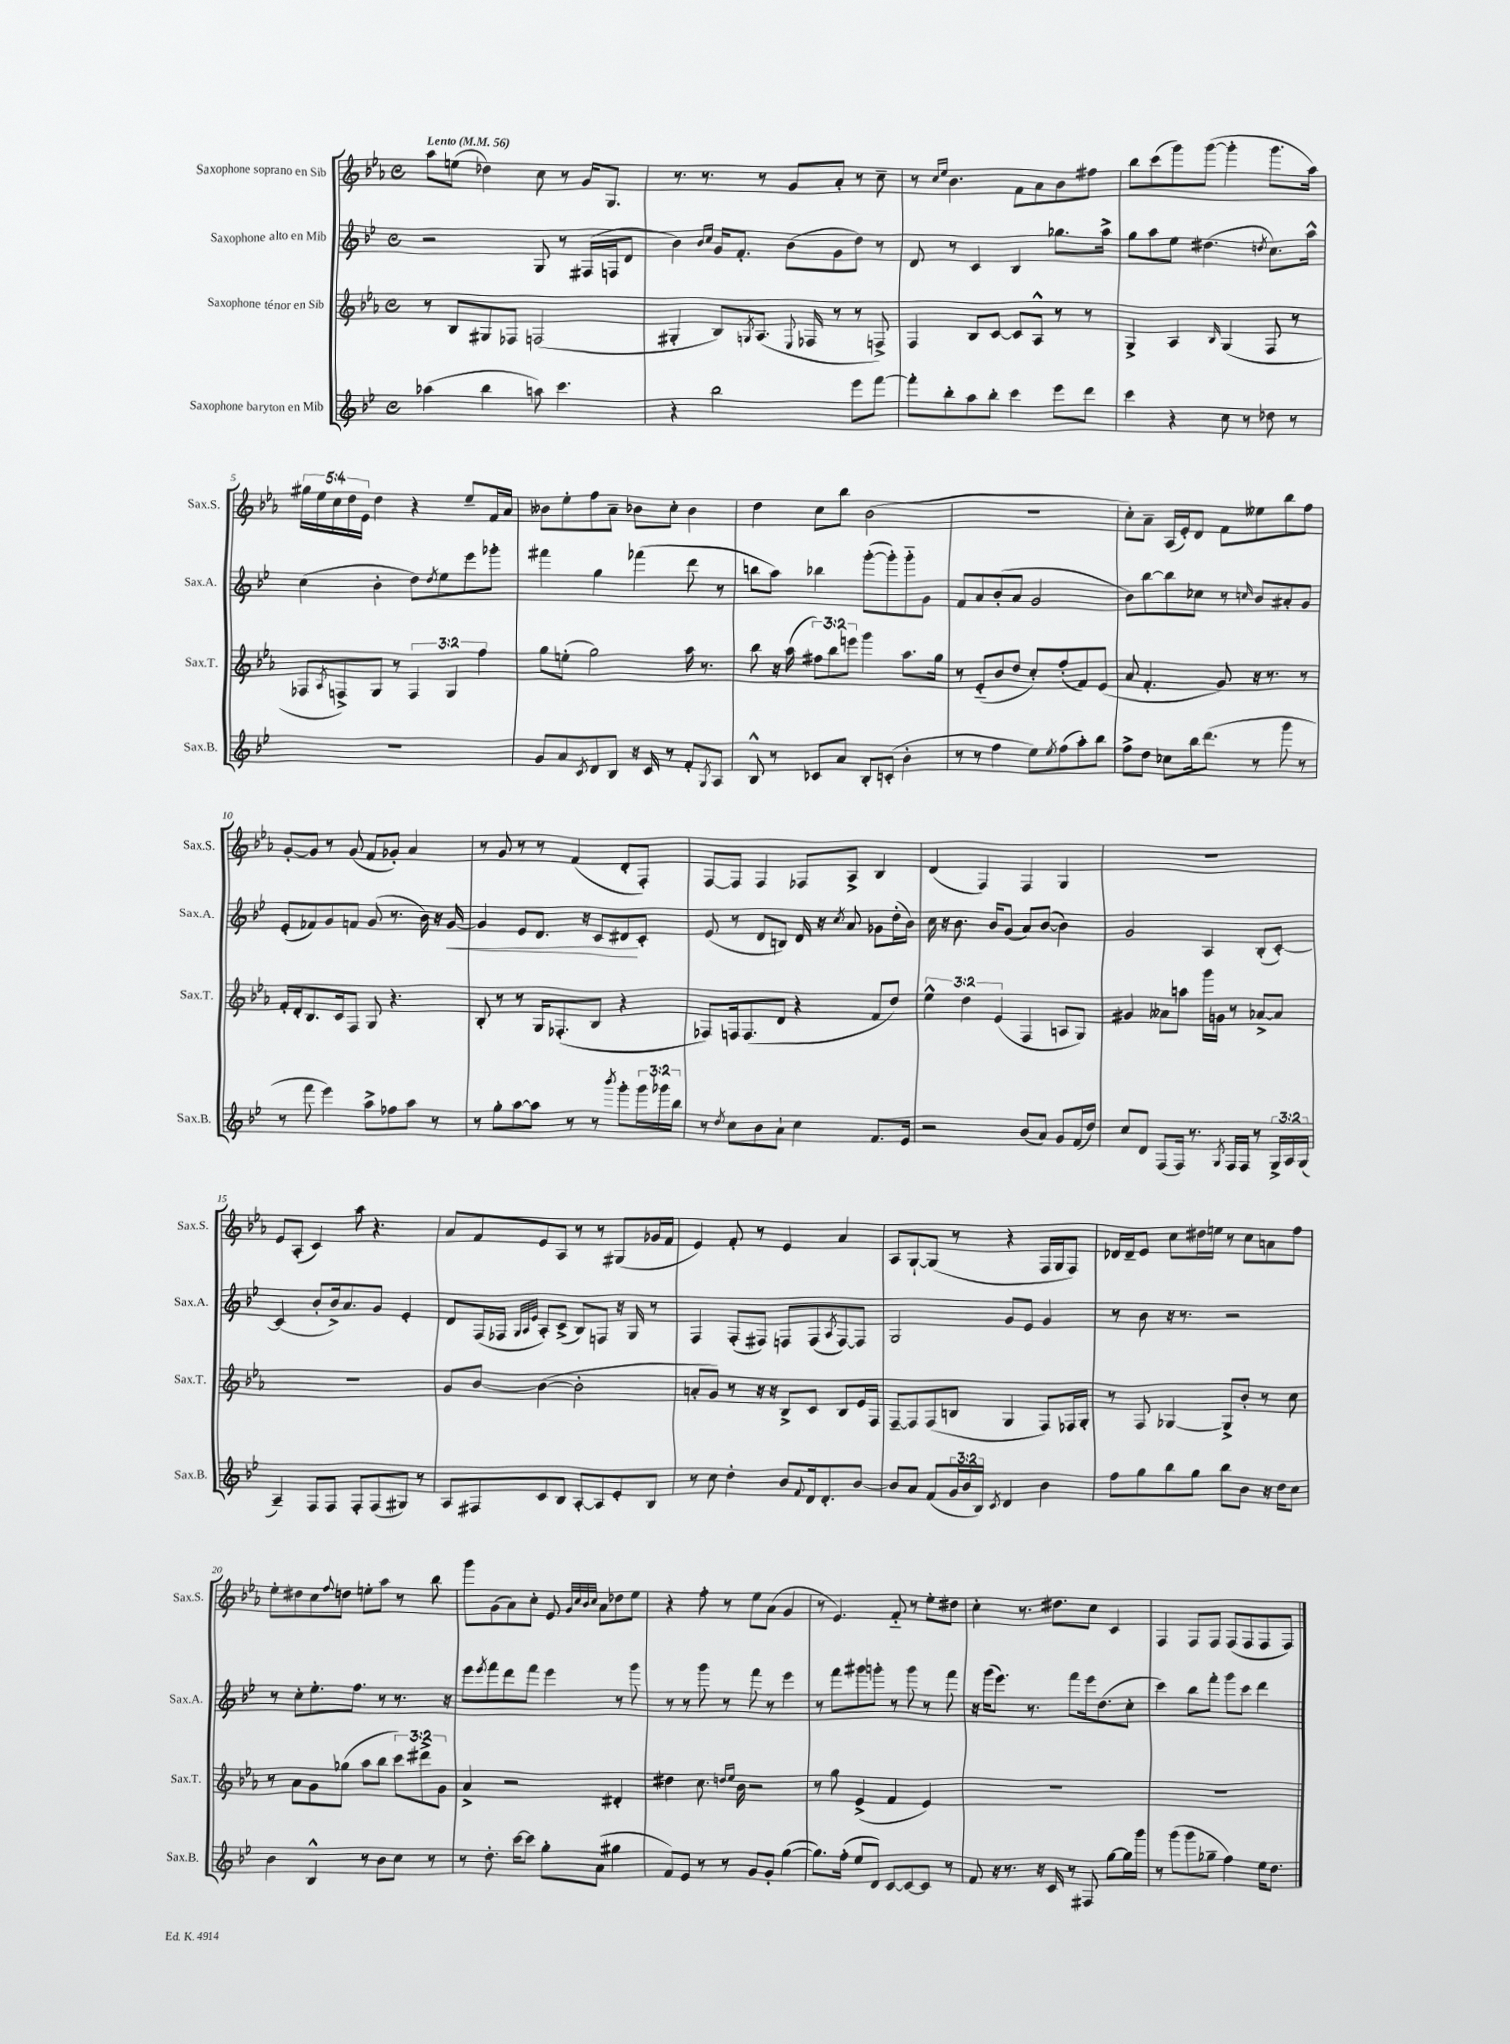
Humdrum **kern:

**kern	**kern	**kern	**dynam	**kern
*part4	*part3	*part2	*part2	*part1
*staff4	*staff3	*staff2	*staff2	*staff1
*I"Saxophone baryton en Mib	*I"Saxophone ténor en Sib	*I"Saxophone alto en Mib	*	*I"Saxophone soprano en Sib
*I'Sax.B.	*I'Sax.T.	*I'Sax.A.	*	*I'Sax.S.
*clefG2	*clefG2	*clefG2	*	*clefG2
*k[b-e-]	*k[b-e-a-]	*k[b-e-]	*	*k[b-e-a-]
*M4/4	*M4/4	*M4/4	*	*M4/4
*met(c)	*met(c)	*met(c)	*	*met(c)
*MM56	*MM56	*MM56	*	*MM56
=1	=1	=1	=1	=1
!	!	!	!	!LO:TX:a:B:t=Lento
(4aa-X\	8r	2r	.	8aa-\L
.	8B-/L	.	.	(8een\J
4bb-\	8G#X/	.	.	4dd-X\)
.	8F-X/J	.	.	.
8aan\)	(2Fn/	8G/	.	8cc\
4.ccc\	.	8r	.	8r
.	.	(16F#X/LL	.	16g/KL
.	.	16Fn/J	.	8.G/J
.	.	8d/J	.	.
=2	=2	=2	=2	=2
4r	4G#X'/	4b-\)	.	8.r
.	.	.	.	8.r
.	.	16qqb-/LL	.	.
.	.	16qqcc/JJ	.	.
2bb-\	8B-/L)	16g/KL	.	.
.	.	8.f'/J	.	.
.	8qGn/	.	.	.
.	(8.A-/J	.	.	8r
.	.	(8b-\L	.	8g/L
.	8qqE-/	.	.	.
.	16F-X/	.	.	.
.	8r	8g\	.	8a-'/J
8eee-\L	8r	8dd\J)	.	8r
[8fff\J	8Fn^/)	8r	.	8cc~\
=3	=3	=3	=3	=3
8fff'\L]	4F/	8d/	.	8r
.	.	.	.	16qqcc/LL
.	.	.	.	16qqee-/JJ
8bb-'\	.	8r	.	4.b-\
8aa\	8B-/L	4c/	.	.
8bb-'\J	[8c/J	.	.	.
4ccc\	8c/L]	4B-/	.	8f\L
.	8A-^^/J	.	.	8a-\
8eee-\L	8r	8.gg-X\L	.	8b-\
8ddd\J	8r	.	.	8ff#X\J
.	.	16aa^\Jk	.	.
=4	=4	=4	=4	=4
4ccc\	4G^/	8gg\L	.	8bb-\L
.	.	8aa\	.	(8ccc\
4r	4A-/	8ee-\J	.	8ggg\)
.	.	(4.dd#X\	.	([8ggg\J
.	16qqB-/	.	.	.
8cc\	(4G/	.	.	4ggg'\]
8r	.	.	.	.
.	.	8qddn/	.	.
8dd-X\	8F/	8.cc\L)	.	8.ggg\L
8r	8r	.	.	.
.	.	16aa^^\Jk	.	16aa-\Jk)
!!LO:LB:g=z
=5	=5	=5	=5	=5
1r	8F-X/L	(4cc\	.	20gg#X\LL
.	.	.	.	20ee-\
.	.	.	.	20cc\
.	8qA-/	.	.	.
.	8Fn^/)	.	.	.
.	.	.	.	20dd\
.	.	.	.	20e-\JJ
.	8G/J	4b-'\	.	4dd\
.	8r	.	.	.
.	6F/	8dd\L)	.	4r
.	.	8qdd/	.	.
.	.	8ee-\	.	.
.	6G/	.	.	.
.	.	8eee-\	.	8ee-~/L
.	6ff\	.	.	.
.	.	8ggg-X'\J	.	16f/L
.	.	.	.	16a-/JJ
=6	=6	=6	=6	=6
8g/L	8gg\L	4fff#X\	.	8b--X\L
8a/	(8een'\J	.	.	8ee-'\
8qc/	.	.	.	.
8d/	2gg\)	4gg\	.	8ff\
8B-/J	.	.	.	8a-~\J
16r	.	(4fff-X\	.	8b-X\L
16c/	.	.	.	.
8r	.	.	.	8cc'\J
8f'/L	16aa-\	8ddd\	.	4b-\
.	8.r	.	.	.
8qG/	.	.	.	.
8A/J	.	8r	.	.
=7	=7	=7	=7	=7
8B-^^/	8bb-\	8bbn\L	.	4dd\
8r	16r	8aa\J)	.	.
.	(16aa-\	.	.	.
8c-X/L	12ff#X\L)	4bb-X\	.	8cc\L
.	12bb-\	.	.	.
8a/J	.	.	.	8bb-\J
.	12eeen\J	.	.	.
8B-'/L	4ggg\	([8ggg'\L	.	(2b-\
(8cn'/J	.	8ggg'\])	.	.
4b-'\	8.aa-\L	8ggg\	.	.
.	.	8g\J	.	.
.	16gg\Jk	.	.	.
=8	=8	=8	=8	=8
8r	8r	8f/L	.	1r
8r	(8e-/L	8a/	.	.
4ff\	8b-/	(8b-'/	.	.
.	8dd/J	8a/J	.	.
8ee-\L)	8cc'/L)	2g/	.	.
8qee-/	.	.	.	.
(8ff\	(8ff'/	.	.	.
8aa'\)	8f/)	.	.	.
8bb-\J	(8e-/J	.	.	.
=9	=9	=9	=9	=9
8ff^\L	8a-/	8b-\L)	.	8cc'\L)
8dd\J	4.f'/	[8bb-\	.	8a-~\J
8cc-X\L	.	8bb-\]	.	(16A-/LL
.	.	.	.	16e-'/J)
16bb-\k	.	8cc-X\J	.	8d/J
(8.ddd\J	.	.	.	.
.	8g/)	8r	.	8f\L
.	.	16qqccn/	.	.
8r	16r	8b-/L	.	8ee--X\
.	8.r	.	.	.
8ggg\	.	8a#X'/	.	8bb-\
8r	8r	8g/J	.	8ff\J
!!LO:LB:g=z
=10	=10	=10	=10	=10
8r	16f'/LL	(8e-'/L	.	[8g'/L
.	16d'/J	.	.	.
8fff\	8.B-/	8f-X/)	.	8g/J]
4eee-\)	.	8g/	.	8r
.	16c/k	.	.	.
.	8F/J	8fn/J	.	(8g/
8aa^\L	8G/	(8g/	.	8f/L
8ff-X\	4.r	8.r	.	8g-X'/J)
8aa\J	.	.	.	4a-/
.	.	16b-\)	.	.
8r	.	16r	.	.
!	!	!	!LO:HP:b	!
.	.	[16g/	<	.
=11	=11	=11	=11	=11
8r	8B-'/	4g/]	.	8r
8gg'\L	8r	.	.	8g/
[8aa\	8r	8e-/L	.	8r
8aa\J]	16G/KL	8.d/J	.	8r
.	(8.F-X'/	.	.	.
8r	.	.	.	(4f/
.	.	16r	.	.
8r	8B-/J	8c/L	.	.
8qbbb-/	.	.	.	.
8ggg'\L	4r	8d#X/	.	8d'/L
24ggg\L	.	8c'/J	[	8F'/J)
24ggg-X\	.	.	.	.
24bb-\JJ	.	.	.	.
=12	=12	=12	=12	=12
8r	8F-X/L)	(8e-/	.	[8F/L
8qdd/	.	.	.	.
8cc\L	16Fn/k	8r	.	8F/J]
.	(8.F/	.	.	.
8b-\	.	8d/L	.	4F/
8a`\J	8d/J	8Bn/J)	.	.
4cc\	4r	16d/	.	8F-X/L
.	.	16r	.	.
.	.	8qcc/	.	.
.	.	8a/	.	8A-^/J
8.f/L	8f/L	8g-X\L	.	4B-/
.	8dd/J)	(16dd'\L	.	.
16e-/Jk	.	16b-\JJ)	.	.
=13	=13	=13	=13	=13
2r	6ee-^^\	16cc\	.	(4d/
.	.	16r	.	.
.	.	8.b-\	.	.
.	6dd\	.	.	.
.	.	.	.	4F/)
.	.	16b-/KL	.	.
.	(6e-/	.	.	.
.	.	(8g/J	.	.
(8b-/L	4F/	8a/L)	.	4F/
8a/J)	.	([8b-/J	.	.
8g/L	8An/L	4b-\])	.	4G/
(16f/L	8G/J)	.	.	.
16dd/JJ)	.	.	.	.
=14	=14	=14	=14	=14
8cc/L	4g#X/	2g/	.	1r
8d/J	.	.	.	.
(8F/L	8a--X\L	.	.	.
16F/Jk)	8aan\J	.	.	.
8.r	.	.	.	.
.	16ggg\LL	4A/	.	.
.	16gn\JJ	.	.	.
8qG/	.	.	.	.
16F/LL	8r	.	.	.
16F/JJ	.	.	.	.
8r	[8a-X^/L	(8B-'/L	.	.
24G^/LL	8a-/J]	[8c'/J)	.	.
24A/	.	.	.	.
(24G/JJ	.	.	.	.
!!LO:LB:g=z
=15	=15	=15	=15	=15
4A~/)	1r	(4c/]	.	8e-/L
.	.	.	.	(8A-'/J
8F/L	.	8b-'/L	.	4c/)
8F/J	.	16b-^/k)	.	.
.	.	8.a/	.	.
8F'/L	.	.	.	8aa-\
(8F/	.	8g/J	.	4.r
8G#X/J)	.	4e-'/	.	.
8r	.	.	.	.
=16	=16	=16	=16	=16
8A/L	8g/L	8d/L	.	8a-/L
8F#X/	[8b-/J	(16F/L	.	8f/
.	.	16F-X/JJ	.	.
.	.	32qqG/LLL	.	.
.	.	32qqA/	.	.
.	.	32qqe-/JJJ	.	.
8c/	(4b-\_	8A'/L)	.	8e-/
8B-/J	.	(8c^/J	.	8A-/J
[8A'/L	2b-'\]	8B-/L)	.	8r
8A/]	.	8Fn/J	.	8r
8e-'/	.	16r	.	(8G#X/L
.	.	16G/	.	.
8B-/J	.	8r	.	16g-X/L
.	.	.	.	16f/JJ
=17	=17	=17	=17	=17
8r	8an'/L	4F/	.	4e-/)
8cc\	8g/J)	.	.	.
4dd'\	8r	(8F'/L	.	8f'/
.	16r	8F#X/J)	.	8r
.	16r	.	.	.
8b-/L	8B-^/L	8Fn/L	.	4e-/
8qqf/	.	.	.	.
16d/k	8c/J	(8F/	.	.
8.d'/	.	.	.	.
.	.	8qA/	.	.
.	8B-/L	[8F/)	.	4a-/
[8b-/J	16e-/L	8F/J]	.	.
.	16F/JJ	.	.	.
=18	=18	=18	=18	=18
8b-/L]	[8F~/L	2G/	.	8A-/L
8a/J	8F/]	.	.	[8G`/
(8f/L	(8F/	.	.	(8G/J]
24g/L	8Bn/J	.	.	8r
24b-/	.	.	.	.
24B-/JJ)	.	.	.	.
8qc/	.	.	.	.
4d/	4G/	8g/L	.	4r
.	.	8e-/J	.	.
4b-\	8F/L)	4g/	.	16F/LL
.	.	.	.	16G/J
.	16F-X/L	.	.	8F/J)
.	16G'/JJ	.	.	.
=19	=19	=19	=19	=19
8ff\L	8r	8r	.	16d-X/LL
.	.	.	.	16d-~/J
8gg\	8F/	8b-\	.	8e-/J
8bb-\	[4G-X/	16r	.	8cc\L
.	.	8.r	.	.
8gg\J	.	.	.	16dd#X\L
.	.	.	.	16een\JJ
8bb-\L	8G-^/L]	2r	.	8r
8b-\J	8b-'/J	.	.	8cc\L
16r	8r	.	.	8an\
16dd\KL	.	.	.	.
8cc\J	8cc\	.	.	8ff\J
!!LO:LB:g=z
=20	=20	=20	=20	=20
4b-\	8r	8r	.	8ee-'\L
.	8a-\L	8cc'\L	.	8dd#X\
4B-^^/	8g\	8.ee-'\	.	8cc\
.	.	.	.	8qqff/
.	(8gg-X\J	.	.	8ddn\J
.	.	8.ff\J	.	.
8r	8aa-\L	.	.	8een'\L
8b-\L	8bb-\J	8r	.	8aa-\J
8cc\J	12ccc\L)	8.r	.	8r
.	12ddd#X^\	.	.	.
8r	.	.	.	8bb-\
.	12g\J	.	.	.
.	.	16r	.	.
=21	=21	=21	=21	=21
8r	4a-^/	8eee-\L	.	8ggg\L
.	.	8qeee-/	.	.
8.dd'\	.	8fff\	.	(8g\
.	2r	8ddd\	.	8a-\)
[16ccc\KL	.	.	.	.
8ccc\J]	.	8fff\J	.	8cc'\J
8gg'\L	.	4eee-\	.	8e-/
.	.	.	.	32qqg/LLL
.	.	.	.	32qqcc/
.	.	.	.	32qqb-/
.	.	.	.	32qqcc/JJJ
(8a\J	.	.	.	8a-\L
4gg#X\	4d#X'/	8r	.	8dd-X\
.	.	8ggg\	.	8ee-\J
=22	=22	=22	=22	=22
8f/L)	4dd#X\	8r	.	4r
8e-/J	.	8r	.	.
8r	8.cc\	8ggg\	.	8ff'\
8r	.	8r	.	8r
.	16qqddn/LL	.	.	.
.	16qqee-/JJ	.	.	.
.	16b-\	.	.	.
8g/L	2r	8fff\	.	8ee-\L
8g'/J	.	8r	.	(8a-\J
([4gg\	.	4eee-\	.	4g/
=23	=23	=23	=23	=23
8.gg\L])	8r	8r	.	8r
.	8gg\	8fff\L	.	4.e-/)
(16ff'\Jk	.	.	.	.
8ee-/L	(4e-^/	8ggg#X\	.	.
8d/J)	.	8gggn'\J	.	.
[8c/L	4f/	8r	.	8f/
8c/_	.	8ggg\	.	8r
8c/J]	4e-/)	8r	.	8ee-'\L
8r	.	8fff\	.	8dd#X\J
=24	=24	=24	=24	=24
8f/	1r	16r	.	4cc'\
.	.	(16ggg\KL	.	.
16r	.	8.eee-\J)	.	.
8.r	.	.	.	.
.	.	.	.	8.r
.	.	8.r	.	.
16r	.	.	.	.
16c/	.	.	.	8.dd#X\L
8r	.	8fff\L	.	.
8F#X/	.	16eee-\k	.	8cc\J
.	.	(8.dd\	.	.
[8gg\L	.	.	.	4c/
16gg\L]	.	8cc'\J	.	.
16ggg\JJ	.	.	.	.
=25	=25	=25	=25	=25
8r	1r	4ccc\)	.	4F/
(8ggg\L	.	.	.	.
8ggg\	.	8bb-\L	.	8F/L
8gg-X~\J	.	8fff'\J	.	8F/J
4ff\)	.	8ggg\L	.	(8F/L
.	.	8ccc\J	.	8F/
16ee-\KL	.	4ddd\	.	8F/
8.dd\J	.	.	.	.
.	.	.	.	8F/J)
==	==	==	==	==
*-	*-	*-	*-	*-
